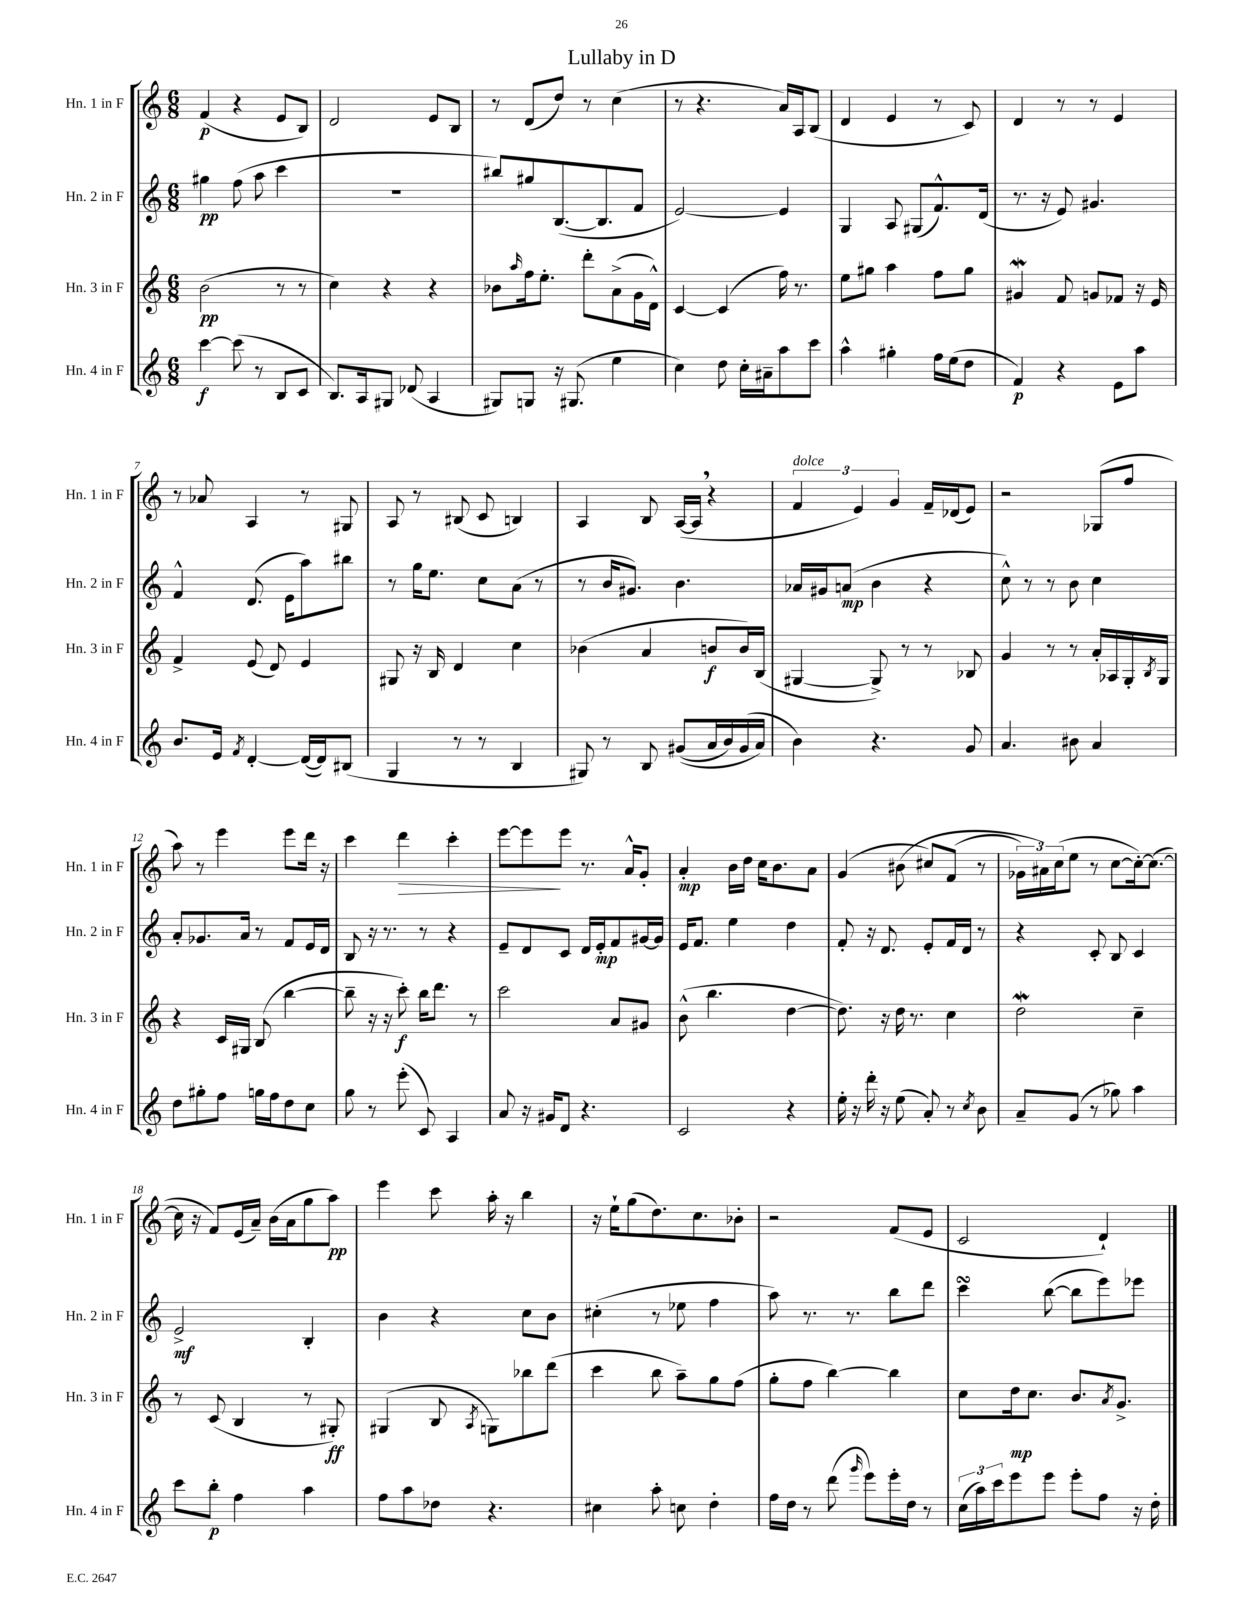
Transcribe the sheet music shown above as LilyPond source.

\header { title = "Lullaby in D" }
<<
\new StaffGroup <<
\new Staff = "s0" \with { instrumentName = "Hn. 1 in F" shortInstrumentName = "Hn. 1 in F" } {
    \clef treble \key c \major \numericTimeSignature \time 6/8
    f'4\p( r4 e'8 b8) |
    d'2 e'8 b8 |
    r8 d'8( d''8) r8 c''4( |
    r8 r4. a'16) a16 b8( |
    d'4 e'4 r8 c'8) |
    d'4 r8 r8 e'4 |
    r8 aes'8 a4 r8 gis8 |
    a8 r8 bis8( c'8 b4) |
    a4 b8 a16~( a16 \breathe r4 |
    \tuplet 3/2 { f'4^\markup { \italic "dolce" } e'4) g'4 } f'16-- des'16( e'8) |
    r2 ges8( f''8 |
    a''8) r8 e'''4 e'''8 d'''16 r16 |
    c'''4 d'''4\> c'''4-. |
    e'''8~ e'''8\! e'''8 r8. a'16-^ g'8-. |
    a'4-.\mp b'16 d''16 c''16 b'8. a'8 |
    g'4( bis'8\( cis''8) f'8( r8 |
    \tuplet 3/2 { ges'16) ais'16\) c''16( } e''8 r8 c''8~ c''16~-.) c''8.~( |
    c''16 r16 f'8) e'16( a'16--) b'16( a'16 g''8 a''8\pp) |
    e'''4 c'''8 a''16-. r16 b''4 |
    r16 e''16-! g''8( d''8.) c''8. bes'8-. |
    r2 f'8( e'8 |
    c'2 d'4-!) \bar "|." |
}
\new Staff = "s1" \with { instrumentName = "Hn. 2 in F" shortInstrumentName = "Hn. 2 in F" } {
    \clef treble \key c \major \numericTimeSignature \time 6/8
    gis''4\pp f''8( a''8 c'''4 |
    R2. |
    bis''8) gis''8 b8.~( b8. f'8 |
    e'2~) e'4 |
    g4 a8 gis8( f'8.-^) d'16( |
    r8. r16 e'8) gis'4. |
    f'4-^ d'8.( e'16 a''8) bis''8 |
    r8 g''16 e''8. c''8 a'8( r8 |
    r8 b'16 gis'8.) b'4. |
    aes'16 gis'16 a'8\mp( b'4 r4 |
    c''8-^) r8 r8 b'8 c''4 |
    a'8-. ges'8. a'16 r8 f'8 e'16 d'16 |
    b8 r16 r8. r8 r4 |
    e'8-- d'8 c'8 d'16 e'16-.\mp f'8 gis'16~ gis'16 |
    e'16 f'8. e''4 d''4 |
    f'8-. r16 d'8. e'8-. f'16 d'16 r8 |
    r4 c'8-. b8 c'4 |
    e'2->\mf b4-. |
    b'4 r4 c''8 b'8 |
    cis''4-.( r8 ees''8 f''4 |
    a''8) r8. r8. b''8 d'''8 |
    c'''4\turn b''8~( b''8 e'''8) ees'''8 \bar "|." |
}
\new Staff = "s2" \with { instrumentName = "Hn. 3 in F" shortInstrumentName = "Hn. 3 in F" } {
    \clef treble \key c \major \numericTimeSignature \time 6/8
    b'2\pp( r8 r8 |
    c''4) r4 r4 |
    bes'8 \grace { a''16 } f''16 e''8.-. d'''8-. a'8->( g'16 d'16-^) |
    c'4~ c'4( f''16) r8. |
    e''8 gis''8 a''4 f''8 gis''8 |
    gis'4\mordent f'8 g'8 fes'8 r16 e'16 |
    f'4-> e'8( d'8) e'4 |
    gis8 r16 b16 d'4 c''4 |
    bes'4( a'4 b'8\f b'16) b16( |
    gis4~ gis8->) r8 r8 bes8 |
    g'4 r8 r8 a'16-. aes16 g16-. \acciaccatura { b8 } g16 |
    r4 c'16 gis16 b8( b''4~ |
    b''8-- r16 r16 c'''8-.\f) b''16 d'''8. r8 |
    c'''2 a'8 gis'8 |
    b'8-^( b''4. d''4~ |
    d''8.) r16 d''16 r8. c''4 |
    d''2\mordent c''4-- |
    r8 c'8( b4 r8 gis8-.\ff) |
    gis4( b8 \acciaccatura { a8 } g8) bes''8 d'''8( |
    c'''4 b''8 a''8--) g''8 f''8( |
    g''8-. f''8 b''4~) b''4 |
    c''8 d''16\mp c''8. b'8. \acciaccatura { a'8 } g'8.-> \bar "|." |
}
\new Staff = "s3" \with { instrumentName = "Hn. 4 in F" shortInstrumentName = "Hn. 4 in F" } {
    \clef treble \key c \major \numericTimeSignature \time 6/8
    c'''4~\f c'''8( r8 b8 c'8 |
    b8.) a16 gis8 des'8( a4 |
    gis8) g8 r16 gis8.( e''4 |
    c''4) d''8 c''16-. ais'16-- a''8 c'''8 |
    a''4-^ gis''4-. f''16 e''16( d''8 |
    f'4\p) r4 e'8 a''8 |
    b'8. e'16 \acciaccatura { f'8 } d'4~-. d'16~( d'16) bis8( |
    g4 r8 r8 b4 |
    gis8) r8 b8 gis'8(\( a'16 b'16) gis'16( a'16\) |
    b'4) r4. g'8 |
    a'4. bis'8 a'4 |
    d''8 gis''8-. f''8 g''16 f''16 d''8 c''8 |
    g''8 r8 e'''8-.( c'8) a4 |
    a'8 r16 gis'16 d'8 r4. |
    c'2 r4 |
    e''16-. r16 d'''16-. r16 e''8( a'8-.) r8 \acciaccatura { c''8 } b'8 |
    a'8-- g'8( r8 ges''8) a''4 |
    c'''8 b''8-.\p f''4 a''4 |
    f''8 a''8 des''8 r4. |
    cis''4 a''8-. c''8 d''4-. |
    f''16 d''16 r8 d'''8( \grace { g'''16 } e'''8) e'''16-. d''16 r8 |
    \tuplet 3/2 { c''16( a''16) c'''16 } e'''8 e'''8 e'''8-. f''8 r16 d''16-. \bar "|." |
}
>>
>>
